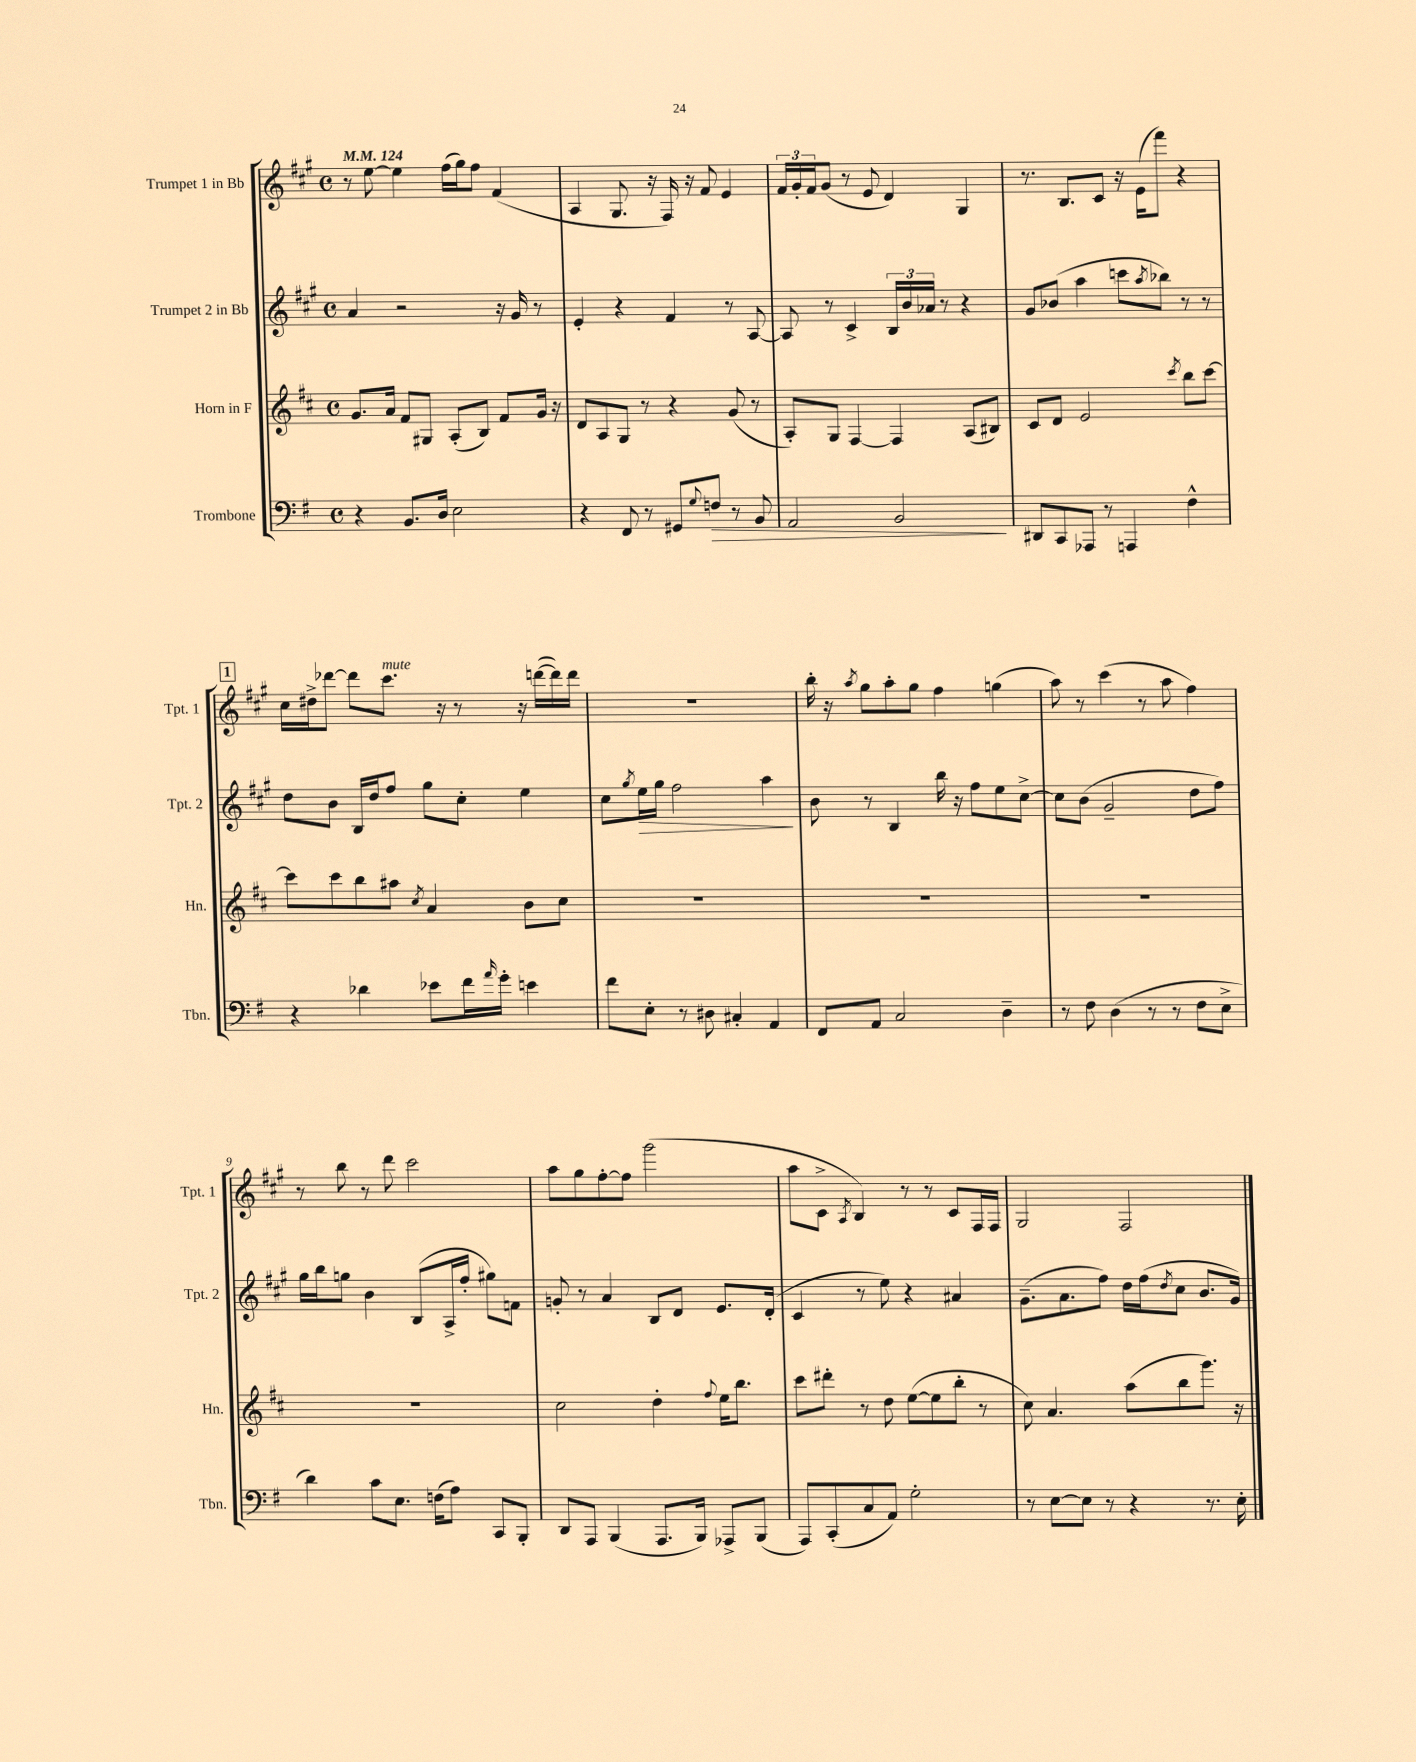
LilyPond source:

<<
\new StaffGroup <<
\new Staff = "s0" \with { instrumentName = "Trumpet 1 in Bb" shortInstrumentName = "Tpt. 1" } {
    \clef treble \key a \major \defaultTimeSignature \time 4/4 \tempo 4 = 124
    r8 e''8~ e''4 fis''16( gis''16) fis''8 fis'4( |
    a4 gis8. r16 fis16) r16 fis'8 e'4 |
    \tuplet 3/2 { fis'16 gis'16-. fis'16 } gis'8( r8 e'8 d'4) gis4 |
    r8. b8. cis'8 r16 e'16( fis'''8) r4 |
    \mark \markup { \box "1" } cis''16 dis''16-> des'''8~ des'''8 cis'''8.^\markup { \italic "mute" } r16 r8 r16 d'''16~( d'''16) d'''16 |
    R1 |
    b''16-. r16 \acciaccatura { a''8 } gis''8 a''8-. gis''8 fis''4 g''4( |
    a''8) r8 cis'''4( r8 a''8 fis''4) |
    r8 b''8 r8 d'''8 cis'''2 |
    a''8 gis''8 fis''8~-. fis''8 gis'''2( |
    a''8 cis'8-> \acciaccatura { a8 } b4) r8 r8 cis'8 fis16 fis16 |
    gis2 fis2 \bar "|." |
}
\new Staff = "s1" \with { instrumentName = "Trumpet 2 in Bb" shortInstrumentName = "Tpt. 2" } {
    \clef treble \key a \major \defaultTimeSignature \time 4/4
    a'4 r2 r16 gis'16 r8 |
    e'4-. r4 fis'4 r8 a8~ |
    a8 r8 cis'4-> \tuplet 3/2 { b16 b'16 aes'16 } r8 r4 |
    gis'8 bes'8( a''4 c'''8 \acciaccatura { a''8 } bes''8) r8 r8 |
    \mark \markup { \box "1" } d''8 b'8 b16 d''16 fis''8 gis''8 cis''8-. e''4 |
    cis''8 \acciaccatura { gis''8 } e''16\> gis''16 fis''2 a''4\! |
    b'8 r8 b4 b''16 r16 fis''8 e''8 cis''8~-> |
    cis''8 b'8( gis'2-- d''8 fis''8) |
    gis''16 b''16 g''8 b'4 b8( a16-> fis''16-. gis''8) f'8 |
    g'8-. r8 a'4 b8 d'8 e'8. d'16-.( |
    cis'4 r8 e''8) r4 ais'4 |
    gis'8.--( a'8. fis''8) d''16 fis''16( \acciaccatura { d''8 } cis''8 b'8. gis'16) \bar "|." |
}
\new Staff = "s2" \with { instrumentName = "Horn in F" shortInstrumentName = "Hn." } {
    \clef treble \key d \major \defaultTimeSignature \time 4/4
    g'8. a'16 fis'8 gis8 a8-.( b8) fis'8 g'16 r16 |
    d'8 a8 g8 r8 r4 g'8( r8 |
    a8-.) g8 fis4~ fis4 a8( bis8) |
    cis'8 d'8 e'2 \acciaccatura { cis'''8 } b''8 cis'''8~ |
    \mark \markup { \box "1" } cis'''8 cis'''8 b''8 ais''8 \acciaccatura { cis''8 } a'4 b'8 cis''8 |
    R1 |
    R1 |
    R1 |
    R1 |
    cis''2 d''4-. \appoggiatura { fis''8 } e''16 b''8. |
    cis'''8 dis'''8-. r8 d''8 e''8~( e''8 b''8-. r8 |
    cis''8) a'4. a''8( b''8 g'''8.) r16 \bar "|." |
}
\new Staff = "s3" \with { instrumentName = "Trombone" shortInstrumentName = "Tbn." } {
    \clef bass \key g \major \defaultTimeSignature \time 4/4
    r4 b,8. d16 e2 |
    r4 fis,8 r8 gis,8 \appoggiatura { g8 } f8\> r8 b,8 |
    a,2 b,2\! |
    dis,8 c,8 aes,,8 r8 a,,4 fis4-^ |
    \mark \markup { \box "1" } r4 des'4 ees'8 fis'16 \grace { a'16 } g'16-. e'4 |
    fis'8 e8-. r8 dis8 cis4-. a,4 |
    fis,8 a,8 c2 d4-- |
    r8 fis8 d4( r8 r8 fis8 e8-> |
    d'4) c'8 e8. f16( a8) c,8 b,,8-. |
    d,8 a,,8 b,,4( a,,8. b,,16) aes,,8-> b,,8( |
    a,,8) c,8-.( c8 a,8) g2-. |
    r8 e8~ e8 r8 r4 r8. e16-. \bar "|." |
}
>>
>>
